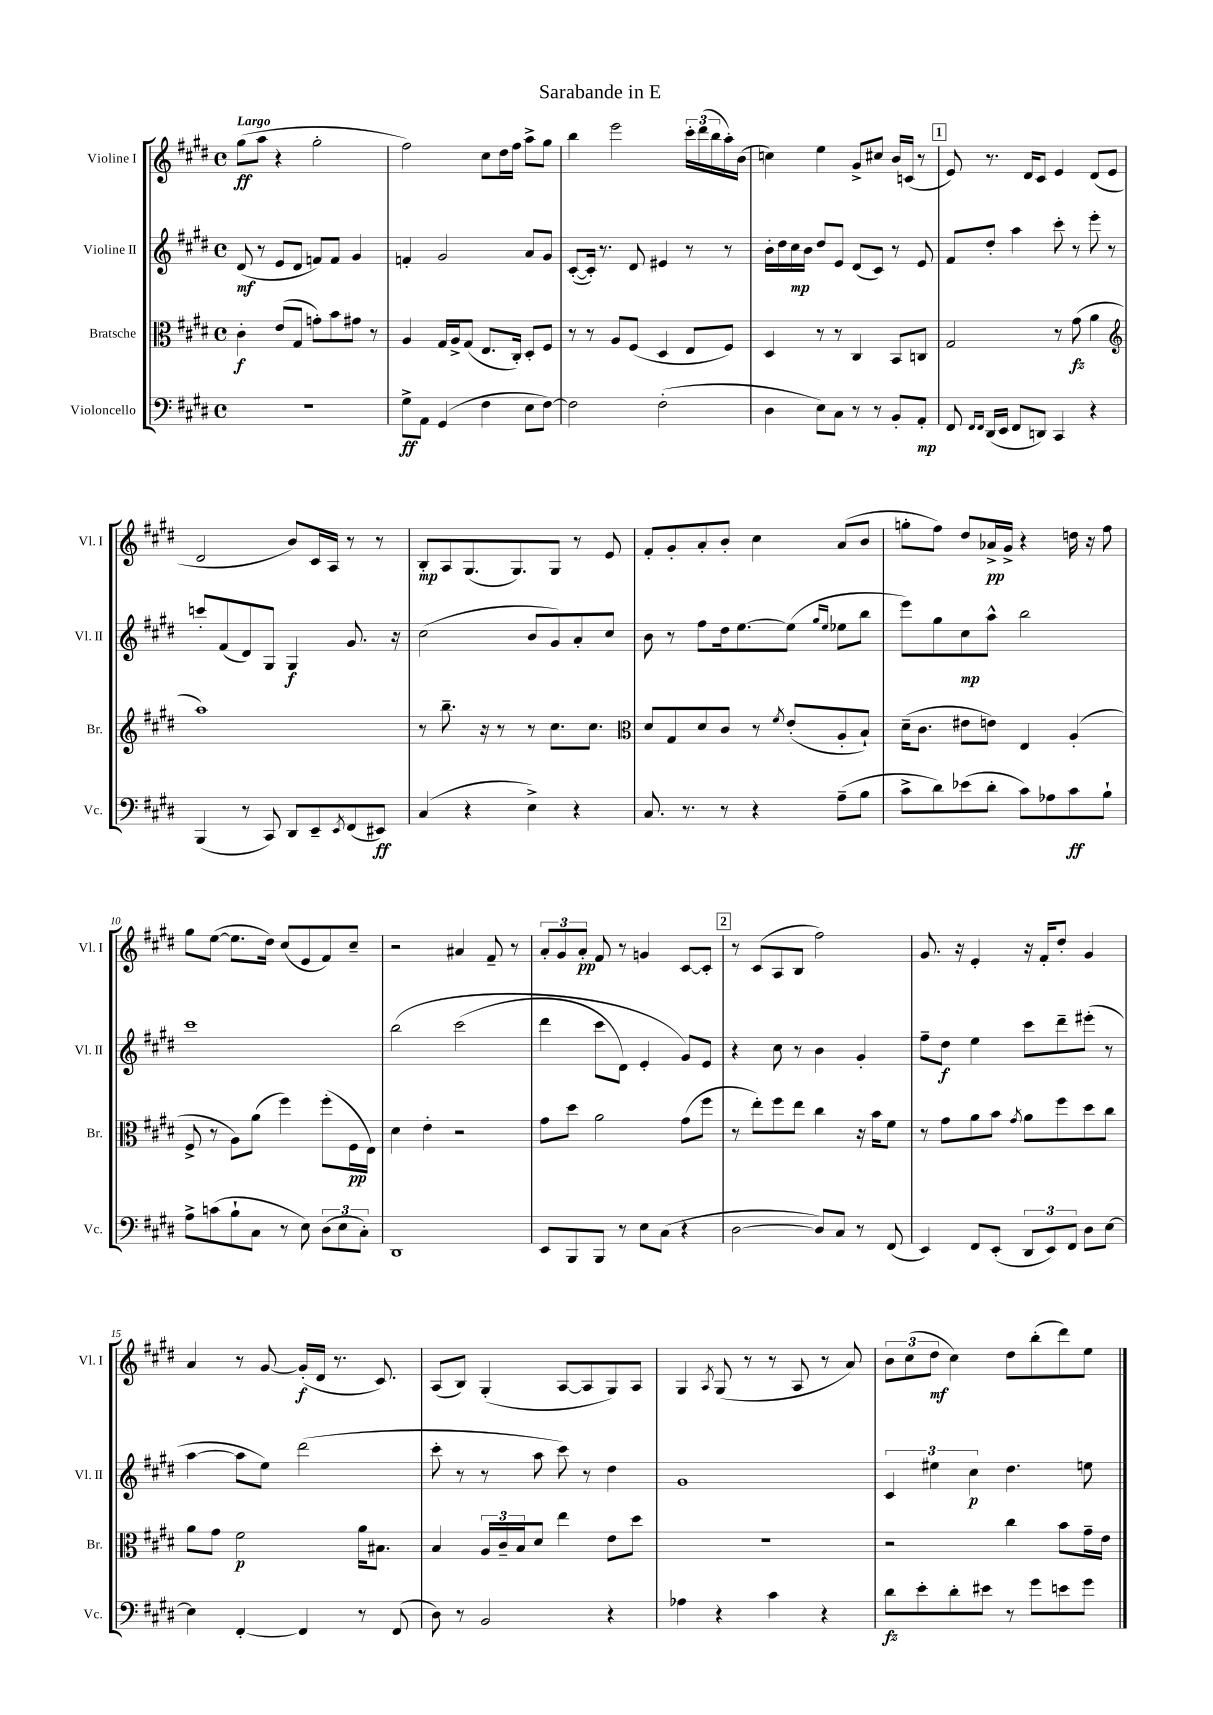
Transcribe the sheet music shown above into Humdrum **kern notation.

**kern	**dynam	**kern	**dynam	**kern	**dynam	**kern	**dynam
*part4	*part4	*part3	*part3	*part2	*part2	*part1	*part1
*staff4	*staff4	*staff3	*staff3	*staff2	*staff2	*staff1	*staff1
*I"Violoncello	*	*I"Bratsche	*	*I"Violine II	*	*I"Violine I	*
*I'Vc.	*	*I'Br.	*	*I'Vl. II	*	*I'Vl. I	*
*clefF4	*	*clefC3	*	*clefG2	*	*clefG2	*
*k[f#c#g#d#]	*	*k[f#c#g#d#]	*	*k[f#c#g#d#]	*	*k[f#c#g#d#]	*
*M4/4	*	*M4/4	*	*M4/4	*	*M4/4	*
*met(c)	*	*met(c)	*	*met(c)	*	*met(c)	*
=1	=1	=1	=1	=1	=1	=1	=1
!	!	!	!	!	!	!LO:TX:a:B:t=Largo	!
1r	.	4c#'\	f	(8d#/	mf	(8gg#\L	ff
.	.	.	.	8r	.	8aa\J	.
.	.	(8e/L	.	8e/L	.	4r	.
.	.	8G#/J	.	8d#/J	.	.	.
.	.	8gn'\L)	.	8fn/L)	.	2gg#'\	.
.	.	8b\	.	8f/J	.	.	.
.	.	8g#X\J	.	4g#/	.	.	.
.	.	8r	.	.	.	.	.
=2	=2	=2	=2	=2	=2	=2	=2
8G#^\L	ff	4A/	.	4fn'/	.	2ff#\)	.
8AA\J	.	.	.	.	.	.	.
(4GG#/	.	16G#/LL	.	2g#/	.	.	.
.	.	16A^/J	.	.	.	.	.
.	.	(8G#/J	.	.	.	.	.
4F#\	.	8.E/L	.	.	.	8cc#\L	.
.	.	.	.	.	.	16dd#\L	.
.	.	16C#'/Jk)	.	.	.	16ff#\JJ	.
8E\L	.	8D#'/L	.	8a/L	.	8aa^\L	.
[8F#\J)	.	8F#/J	.	8g#/J	.	8gg#\J	.
=3	=3	=3	=3	=3	=3	=3	=3
2F#\]	.	8r	.	([8c#'/L	.	4bb\	.
.	.	8r	.	16c#'/Jk])	.	.	.
.	.	.	.	8.r	.	.	.
.	.	8A/L	.	.	.	2eee\	.
.	.	(8F#/J	.	8d#/	.	.	.
(2F#'\	.	4D#/	.	4e#X/	.	.	.
.	.	8E/L	.	8r	.	24ccc#'\LL	.
.	.	.	.	.	.	(24ddd#\	.
.	.	.	.	.	.	24bb\	.
.	.	8F#/J)	.	8r	.	16aa'\)	.
.	.	.	.	.	.	(16b\JJ	.
=4	=4	=4	=4	=4	=4	=4	=4
4D#\	.	4D#/	.	16b'\LL	.	4ccn\)	.
.	.	.	.	16dd#\	.	.	.
.	.	.	.	16cc#\	mp	.	.
.	.	.	.	16b\JJ	.	.	.
8E\L)	.	8r	.	8dd#/L	.	4ee\	.
8C#\J	.	8r	.	8e/J	.	.	.
8r	.	4C#/	.	(8d#/L	.	8g#^/L	.
8r	.	.	.	8c#/J)	.	8cc#X/J	.
8BB'/L	.	8BB/L	.	8r	.	16b/LL	.
.	.	.	.	.	.	(16cn/JJ	.
8AA'/J	mp	8Cn/J	.	8e/	.	8r	.
!!LO:REH:place=s1:t=1
=5	=5	=5	=5	=5	=5	=5	=5
8FF#/	.	2G#/	.	8f#/L	.	8e/)	.
16qqFF#/LL	.	.	.	.	.	.	.
16qqFF#/JJ	.	.	.	.	.	.	.
(16DD#/LL	.	.	.	8dd#'/J	.	8.r	.
16EE/JJ	.	.	.	.	.	.	.
8FF#/L	.	.	.	4aa\	.	.	.
.	.	.	.	.	.	16d#/KL	.
8DDn/J)	.	.	.	.	.	8c#/J	.
4CC#/	.	8r	.	8ccc#'\	.	4e/	.
.	.	(8g#\	fz	8r	.	.	.
4r	.	4a\	.	8eee'\	.	(8d#/L	.
.	.	.	.	8r	.	8e/J	.
!!LO:LB:g=z
=6	=6	=6	=6	=6	=6	=6	=6
*	*	*clefG2	*	*	*	*	*
(4BBB/	.	1aa)	.	8cccn'/L	.	2d#/	.
.	.	.	.	(8f#/	.	.	.
8r	.	.	.	8d#/)	.	.	.
8CC#/)	.	.	.	8G#/J	.	.	.
8DD#/L	.	.	.	4G#/	f	8b/L)	.
8EE~/	.	.	.	.	.	16c#/L	.
.	.	.	.	.	.	16A/JJ	.
8qEE/	.	.	.	.	.	.	.
(8FF#/	.	.	.	8.g#/	.	8r	.
8EE#X/J)	ff	.	.	.	.	8r	.
.	.	.	.	16r	.	.	.
=7	=7	=7	=7	=7	=7	=7	=7
(4C#/	.	8r	.	(2cc#\	.	8B'/L	mp
.	.	8.bb~\	.	.	.	8A/	.
4r	.	.	.	.	.	(8.G#/	.
.	.	16r	.	.	.	.	.
.	.	8r	.	.	.	.	.
.	.	.	.	.	.	8.G#/)	.
4E^\)	.	8r	.	8b/L	.	.	.
.	.	8.cc#\L	.	8g#/)	.	8G#/J	.
4r	.	.	.	8a'/	.	8r	.
.	.	8.cc#\J	.	.	.	.	.
.	.	.	.	8cc#/J	.	8e/	.
=8	=8	=8	=8	=8	=8	=8	=8
*	*	*clefC3	*	*	*	*	*
8.C#/	.	8d#/L	.	8b\	.	8f#'/L	.
.	.	8G#/	.	8r	.	8g#'/	.
8.r	.	.	.	.	.	.	.
.	.	8d#/	.	8ff#\L	.	8a'/	.
8r	.	8c#/J	.	16dd#\k	.	8b'/J	.
.	.	.	.	[8.ee\	.	.	.
4r	.	8r	.	.	.	4cc#\	.
.	.	8qf#/	.	.	.	.	.
.	.	(8e'/L	.	(8ee\J]	.	.	.
.	.	.	.	16qqgg#/LL	.	.	.
.	.	.	.	16qqee/JJ	.	.	.
(8A~\L	.	8A'/	.	8ee-X\L	.	(8a/L	.
8B\J	.	8B`/J)	.	8bb\J	.	8b/J	.
=9	=9	=9	=9	=9	=9	=9	=9
8c#^\L	.	(16d#~\KL	.	8eee\L)	.	8ggn'\L	.
.	.	8.c#\J	.	.	.	.	.
8d#\)	.	.	.	8gg#\	.	8ff#\J)	.
(8e-X\	.	8e#X\L	.	8cc#\	mp	8dd#/L	.
8d#'\J	.	8en\J)	.	8aa^^\J	.	16a-X^/L	pp
.	.	.	.	.	.	16g#^/JJ	.
8c#\L)	.	4E/	.	2bb\	.	4r	.
8A-X\	.	.	.	.	.	.	.
8c#\	ff	(4A'/	.	.	.	16ddn\	.
.	.	.	.	.	.	16r	.
8B`\J	.	.	.	.	.	8ff#\	.
!!LO:LB:g=z
=10	=10	=10	=10	=10	=10	=10	=10
8A^\L	.	8F#^/	.	1ccc#	.	8gg#\L	.
(8cn\	.	8r	.	.	.	([8ee\J	.
8B`\	.	8A\L)	.	.	.	8.ee\L]	.
8C#\J	.	(8a\J	.	.	.	.	.
.	.	.	.	.	.	16dd#\Jk)	.
8r	.	4ff#\)	.	.	.	(8cc#/L	.
8E\)	.	.	.	.	.	8e/	.
(12D#\L	.	(8ff#'\L	.	.	.	8f#/)	.
12E\	.	.	.	.	.	.	.
.	.	16F#\L	pp	.	.	8cc#~/J	.
12C#'\J)	.	.	.	.	.	.	.
.	.	16E\JJ)	.	.	.	.	.
=11	=11	=11	=11	=11	=11	=11	=11
1DD#	.	4d#\	.	(2bb\	.	2r	.
.	.	4e'\	.	.	.	.	.
.	.	2r	.	(2ccc#\	.	4a#X/	.
.	.	.	.	.	.	8f#~/	.
.	.	.	.	.	.	8r	.
=12	=12	=12	=12	=12	=12	=12	=12
8EE/L	.	8g#\L	.	4ddd#\	.	12a'/L	.
.	.	.	.	.	.	12g#/	.
8BBB/	.	8dd#\J	.	.	.	.	.
.	.	.	.	.	.	12a'/J	pp
8BBB/J	.	2a\	.	8ccc#\L	.	8f#/	.
8r	.	.	.	8d#\J)	.	8r	.
8E\L	.	.	.	4e'/	.	4gn/	.
(8C#\J	.	.	.	.	.	.	.
4r	.	(8g#\L	.	8g#/L)	.	[8c#/L	.
.	.	8ff#\J	.	8e/J	.	8c#'/J]	.
!!LO:REH:place=s1:t=2
=13	=13	=13	=13	=13	=13	=13	=13
[2D#\	.	8r	.	4r	.	8r	.
.	.	8ee'\L)	.	.	.	(8c#/L	.
.	.	8ff#\	.	8cc#\	.	8A/	.
.	.	8ee\J	.	8r	.	8B/J	.
8D#/L])	.	4cc#\	.	4b\	.	2ff#\)	.
8C#/J	.	.	.	.	.	.	.
8r	.	16r	.	4g#'/	.	.	.
.	.	16b\KL	.	.	.	.	.
(8FF#/	.	8f#\J	.	.	.	.	.
=14	=14	=14	=14	=14	=14	=14	=14
4EE/)	.	8r	.	8ff#~\L	.	8.g#/	.
.	.	8g#\L	.	8dd#\J	f	.	.
.	.	.	.	.	.	16r	.
8FF#/L	.	8a\	.	4ee\	.	4e'/	.
(8EE'/J	.	8b\J	.	.	.	.	.
.	.	8qg#/	.	.	.	.	.
12DD#/L	.	8a\L	.	8ccc#\L	.	16r	.
.	.	.	.	.	.	16f#'/KL	.
12EE/)	.	.	.	.	.	.	.
.	.	8ff#\	.	8ddd#~\	.	8dd#'/J	.
12FF#/J	.	.	.	.	.	.	.
8D#\L	.	8dd#\	.	(8eee#X'\J	.	4g#/	.
[8E\J	.	8cc#\J	.	8r	.	.	.
!!LO:LB:g=z
=15	=15	=15	=15	=15	=15	=15	=15
4E\]	.	8a\L	.	[4aa\	.	4a/	.
.	.	8g#\J	.	.	.	.	.
[4FF#'/	.	2f#\	p	8aa\L]	.	8r	.
.	.	.	.	8ee\J)	.	[8g#/	.
4FF#/]	.	.	.	(2ddd#\	.	(16g#'/LL]	f
.	.	.	.	.	.	16d#/JJ	.
.	.	.	.	.	.	8.r	.
8r	.	16a\KL	.	.	.	.	.
.	.	8.B#X\J	.	.	.	8.c#/)	.
(8FF#/	.	.	.	.	.	.	.
=16	=16	=16	=16	=16	=16	=16	=16
8D#\)	.	4B/	.	8ccc#'\	.	(8A/L	.
8r	.	.	.	8r	.	8B/J)	.
2BB/	.	24A/LL	.	8r	.	(4G#'/	.
.	.	24c#~/	.	.	.	.	.
.	.	24B/J	.	.	.	.	.
.	.	8d#/J	.	8aa\	.	.	.
.	.	4ee\	.	8ccc#\)	.	[8A/L	.
.	.	.	.	8r	.	8A/]	.
4r	.	8e\L	.	4dd#\	.	8G#/)	.
.	.	8dd#\J	.	.	.	8A/J	.
=17	=17	=17	=17	=17	=17	=17	=17
4A-X\	.	1r	.	1g#	.	4G#/	.
.	.	.	.	.	.	8qA/	.
4r	.	.	.	.	.	(8G#/	.
.	.	.	.	.	.	8r	.
4c#\	.	.	.	.	.	8r	.
.	.	.	.	.	.	8A/	.
4r	.	.	.	.	.	8r	.
.	.	.	.	.	.	8a/)	.
=18	=18	=18	=18	=18	=18	=18	=18
8d#\L	fz	2r	.	6c#/	.	12b\L	.
.	.	.	.	.	.	(12cc#\	.
8e'\	.	.	.	.	.	.	.
.	.	.	.	6ee#X\	.	12dd#\J	mf
8d#'\	.	.	.	.	.	4cc#\)	.
.	.	.	.	6cc#\	p	.	.
8e#X\J	.	.	.	.	.	.	.
8r	.	4cc#\	.	4.dd#\	.	8dd#\L	.
8g#\L	.	.	.	.	.	(8bb'\	.
8en\	.	8b\L	.	.	.	8ddd#\)	.
8g#\J	.	16g#~\L	.	8een\	.	8ee\J	.
.	.	16e\JJ	.	.	.	.	.
==	==	==	==	==	==	==	==
*-	*-	*-	*-	*-	*-	*-	*-
